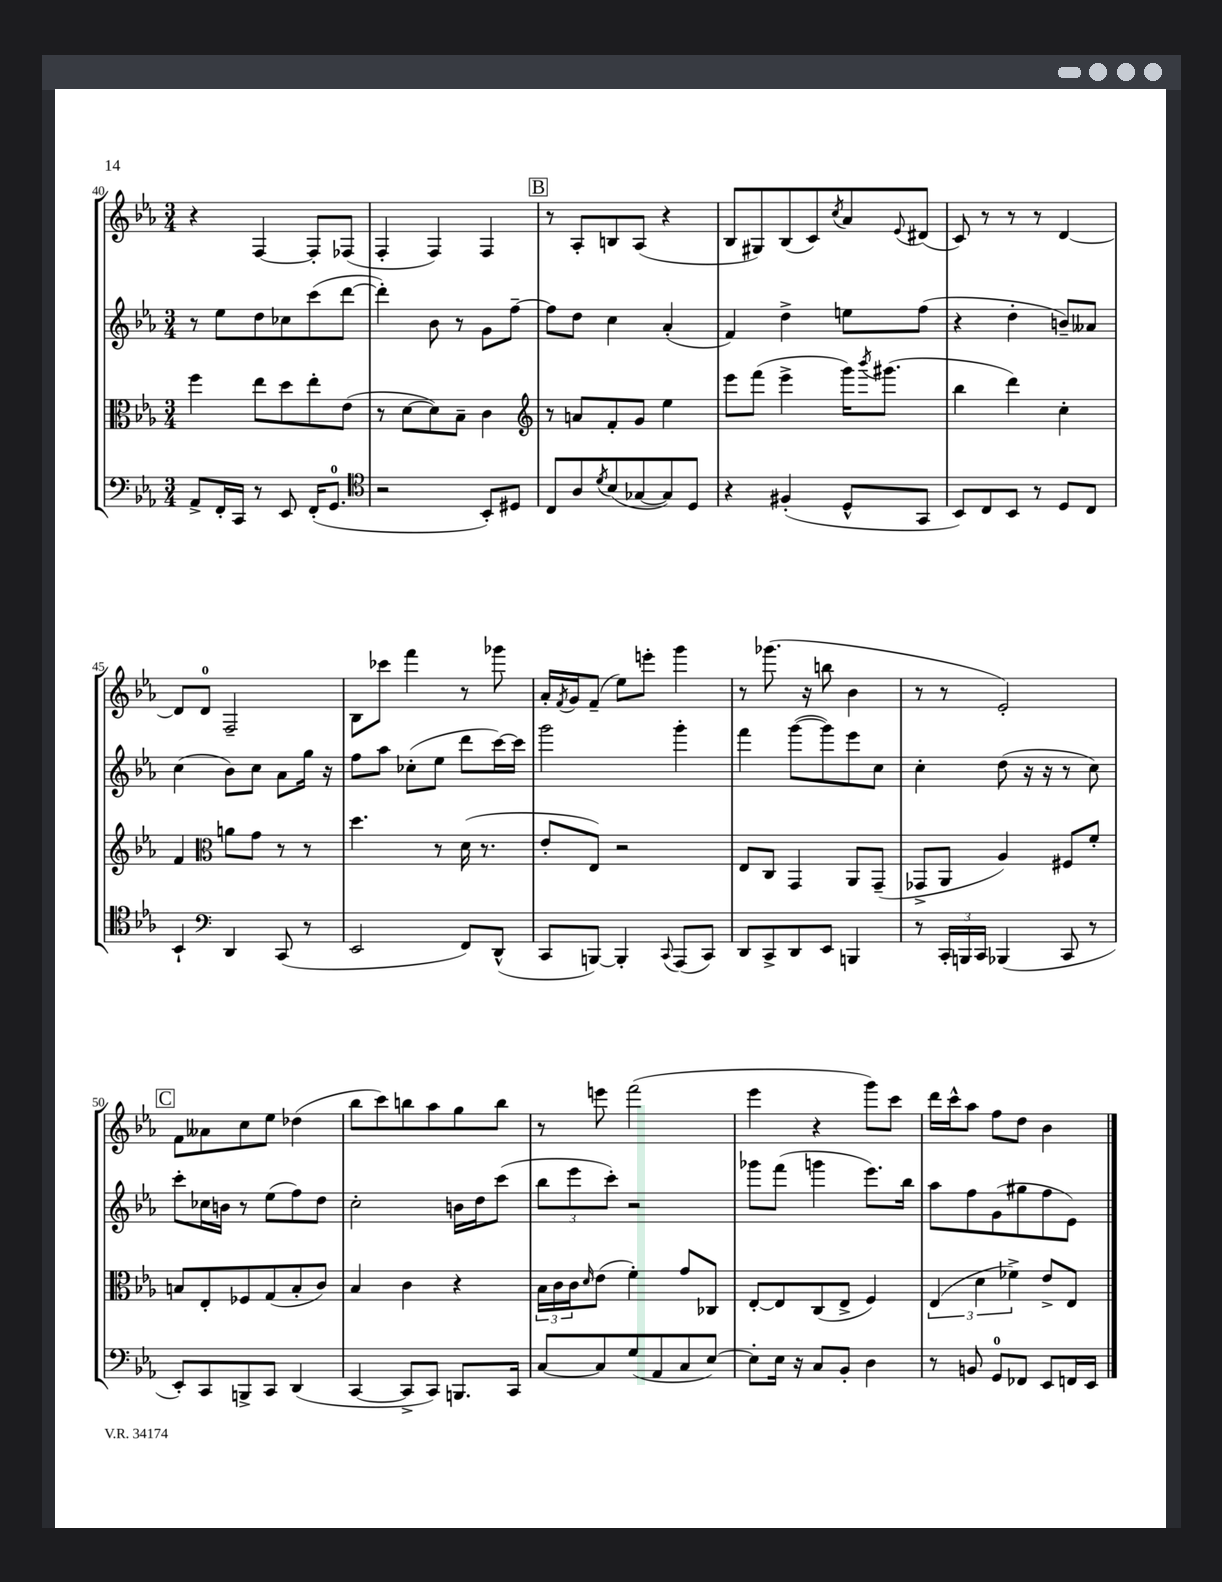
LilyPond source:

<<
\new StaffGroup <<
\new Staff = "s0" {
    \clef treble \key ees \major \numericTimeSignature \time 3/4
    r4 f4~ f8-. fes8( |
    f4-. f4) f4 |
    \mark \markup { \box "B" } r8 aes8-. b8 aes8( r4 |
    bes8 gis8) bes8( c'8) \acciaccatura { c''8 } aes'8 \appoggiatura { ees'8 } dis'8( |
    c'8) r8 r8 r8 d'4~ |
    d'8 d'8-0 f2-- |
    bes8 ces'''8 f'''4 r8 ges'''8 |
    aes'16-. \acciaccatura { f'8 } g'16 f'8--( ees''8) e'''8-. g'''4 |
    r8 ges'''8.( r16 b''8 bes'4 |
    r8 r8 ees'2-.) |
    \mark \markup { \box "C" } f'8 aeses'8 c''8 ees''8 des''4( |
    bes''8 c'''8) b''8 aes''8 g''8 b''8 |
    r8 e'''8 f'''2( |
    ees'''4 r4 g'''8) c'''8 |
    d'''16 c'''16-^ aes''8 f''8 d''8 bes'4 \bar "|." |
}
\new Staff = "s1" {
    \clef treble \key ees \major \numericTimeSignature \time 3/4
    r8 ees''8 d''8 ces''8 c'''8( d'''8~ |
    d'''4-.) bes'8 r8 g'8 f''8~-- |
    \mark \markup { \box "B" } f''8 d''8 c''4 aes'4-.( |
    f'4) d''4-> e''8 f''8( |
    r4 d''4-. b'8--) aeses'8 |
    c''4( bes'8) c''8 aes'8 g''16 r16 |
    f''8 aes''8 ces''8-.( ees''8 d'''8 c'''16~) c'''16 |
    g'''2 g'''4-. |
    f'''4 g'''8~( g'''8) ees'''8 c''8 |
    c''4-. d''8( r16 r16 r8 c''8) |
    \mark \markup { \box "C" } c'''8-. ces''16 b'16 r8 ees''8( f''8) d''8 |
    c''2-. b'16 d''16 c'''8( |
    \tuplet 3/2 { bes''8 ees'''8 c'''8-.) } r2 |
    ges'''8 f'''8( g'''4 ees'''8.) bes''16 |
    aes''8 f''8 g'8( gis''8 f''8 ees'8) \bar "|." |
}
\new Staff = "s2" {
    \clef alto \key ees \major \numericTimeSignature \time 3/4
    f''4 ees''8 d''8 ees''8-. ees'8( |
    r8 d'8~ d'8) bes8-- c'4 |
    \mark \markup { \box "B" } \clef treble r8 a'8 f'8-. g'8 ees''4 |
    ees'''8 f'''8( ees'''4-> g'''16) \acciaccatura { bes'''8 } gis'''8.( |
    bes''4 d'''4) c''4-. |
    f'4 \clef alto a'8 g'8 r8 r8 |
    d''4. r8 d'16( r8. |
    ees'8-. ees8) r2 |
    ees8 c8 g,4 aes,8 g,8--( |
    ges,8-> aes,8 aes4) fis8 f'8-. |
    \mark \markup { \box "C" } b8 ees8-. fes8 g8( b8-. c'8) |
    bes4 c'4 r4 |
    \tuplet 3/2 { bes16 c'16 c'16 } \grace { d'16 } ees'8( f'4-.) g'8 ces8 |
    ees8~-. ees8 c8( ees8-> f4) |
    \tuplet 3/2 { ees4( d'4 fes'4->) } ees'8-> ees8 \bar "|." |
}
\new Staff = "s3" {
    \clef bass \key ees \major \numericTimeSignature \time 3/4
    aes,8-> f,16-. c,16 r8 ees,8 f,16-.( g,8.-0 |
    \clef tenor r2 bes,8-.) dis8 |
    \mark \markup { \box "B" } c8 aes8 \acciaccatura { d'8 } bes8( ges8~ ges8) d8 |
    r4 fis4-.( d8-^ g,8 |
    bes,8) c8 bes,8 r8 d8 c8 |
    bes,4-! \clef bass d,4 c,8( r8 |
    ees,2 f,8) d,8-^( |
    c,8 b,,8~) b,,4-. \appoggiatura { c,8 } aes,,8( c,8) |
    d,8 c,8-> d,8 ees,8 b,,4 |
    r8 \tuplet 3/2 { c,16-. b,,16 c,16 } bes,,4( c,8 r8 |
    \mark \markup { \box "C" } ees,8-.) c,8 b,,8-> c,8 d,4( |
    c,4~ c,8-> c,8) b,,8. c,16 |
    c8~ c8 g8( aes,8 c8 ees8~) |
    ees8-. ees16 r16 c8 bes,8-. d4 |
    r8 b,8 g,8-0 fes,8 ees,8 f,16 ees,16 \bar "|." |
}
>>
>>
\layout { \context { \Score currentBarNumber = #40 } }
